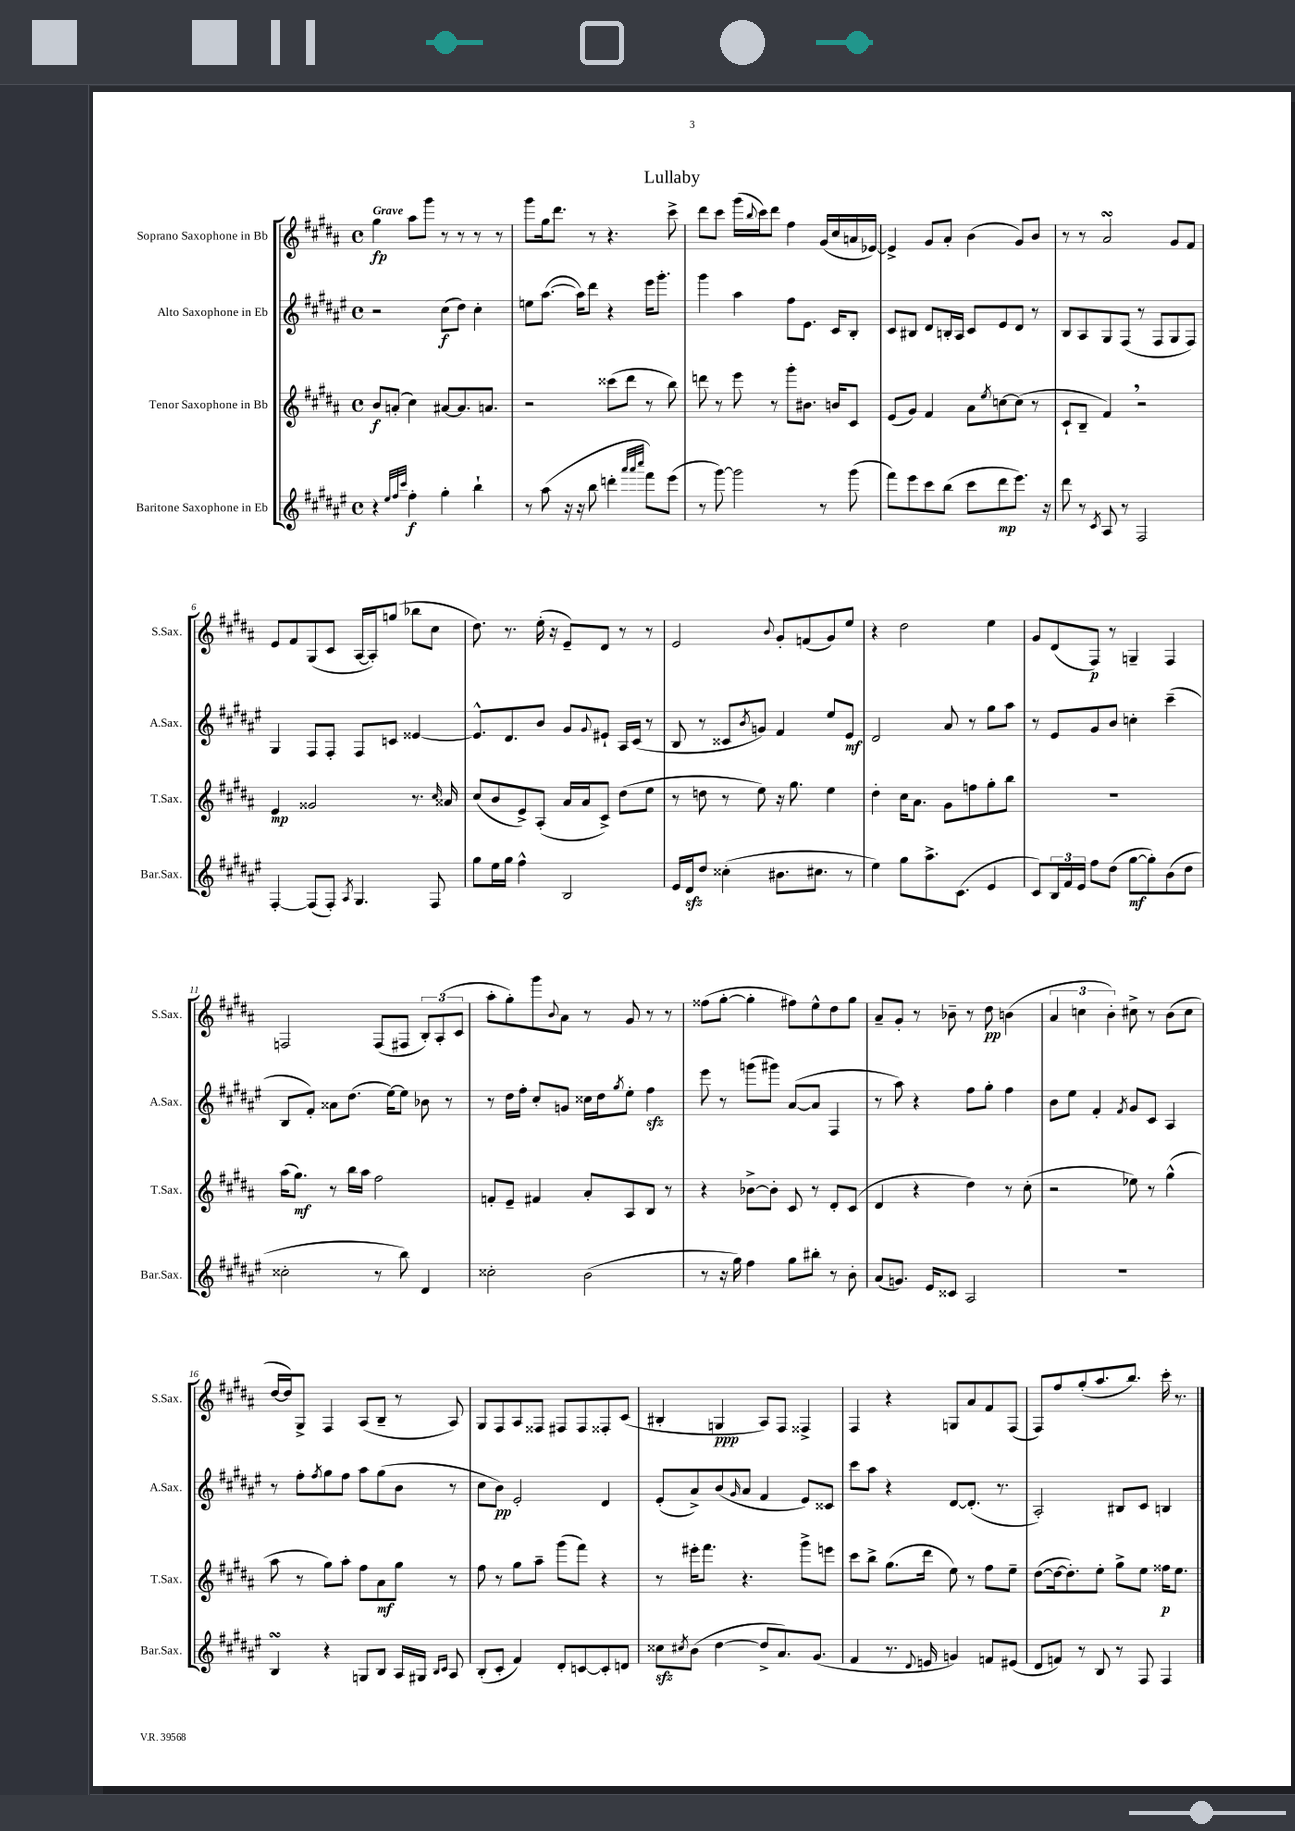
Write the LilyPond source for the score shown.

\header { title = "Lullaby" }
<<
\new StaffGroup <<
\new Staff = "s0" \with { instrumentName = "Soprano Saxophone in Bb" shortInstrumentName = "S.Sax." } {
    \clef treble \key b \major \defaultTimeSignature \time 4/4 \tempo "Grave"
    gis''4\fp ais''8 gis'''8 r8 r8 r8 r8 |
    gis'''8 gis''16 dis'''8. r8 r4. cis'''8-> |
    dis'''8 cis'''8 gis'''16( \appoggiatura { b''8 } cis'''16) dis'''8 fis''4 gis'16( cis''16 a'16 ees'16~) |
    ees'4-> gis'8 ais'8-. b'4( gis'8) b'8 |
    r8 r8 ais'2\turn gis'8 fis'8 |
    e'8 fis'8 gis8( cis'8 ais16~ ais16-.) g''8( bes''8 cis''8 |
    dis''8.) r8. e''16-.( r16 e'8--) dis'8 r8 r8 |
    e'2 \appoggiatura { b'8 } gis'8-. f'8( gis'8) e''8 |
    r4 dis''2 e''4 |
    gis'8 dis'8( fis8\p) r8 g4-- fis4 |
    f2 f8( fis8 \tuplet 3/2 { b8-.) ais8-.( cis'8 } |
    ais''8-. gis''8-.) gis'''8 \appoggiatura { b'8 } ais'8 r8 gis'8 r8 r8 |
    fisis''8( gis''8~-. gis''4-. fis''8) e''8-^ dis''8 gis''8 |
    ais'8-- gis'8-. r8 bes'8-- r8 dis''8\pp b'4( |
    \tuplet 3/2 { ais'4 c''4 b'4-.) } cis''8-> r8 b'8( cis''8 |
    dis''16~ dis''16) gis8-> fis4 ais8( b8-- r8 ais8) |
    gis8 fis8 ais8 fisis8 fis8 fis8 fisis8-. cis'8( |
    bis4-. g4\ppp ais8) fis8 fisis4-> |
    fis4 r4 g8 ais'8 fis'8 fis8( |
    fis8) fis''8 gis''8-.( ais''8. b''8.) cis'''16-. r8. \bar "|." |
}
\new Staff = "s1" \with { instrumentName = "Alto Saxophone in Eb" shortInstrumentName = "A.Sax." } {
    \clef treble \key fis \major \defaultTimeSignature \time 4/4
    r2 cis''8\f( dis''8) cis''4-. |
    e''8 ais''8.~( ais''16) dis'''8 r4 eis'''16 gis'''8.-. |
    gis'''4 ais''4 fis''8 eis'8. cis'16 b8-. |
    cis'8 bis8 dis'8 b16-. ais16 cis'8 eis'8 dis'8 r8 |
    b8 ais8 gis8 fis8( r8 fis8 gis8 fis8) |
    gis4 fis8 fis8-. fis8 c'8 eisis'4~ |
    eisis'8.-^ dis'8. b'8 gis'8 \appoggiatura { gis'8 } eis'8-! ais16 cis'16( r8 |
    b8 r8 cisis'8 \acciaccatura { b'8 } g'8) fis'4 eis''8 eis'8\mf |
    dis'2 ais'8 r8 gis''8 ais''8 |
    r8 eis'8 gis'8 b'8 c''4-. cis'''4--( |
    b8 fis'8-.) aisis'8 dis''8.( eis''16~) eis''8 bes'8 r8 |
    r8 dis''16 fis''16-. cis''8-. g'8 cisis''16 dis''16 \acciaccatura { gis''8 } eis''8-. fis''4\sfz |
    eis'''8 r8 g'''8( gis'''8) ais'8~( ais'8 fis4 |
    r8 ais''8) r4 fis''8 gis''8-. fis''4 |
    b'8 eis''8 fis'4-. \acciaccatura { fis'8 } gis'8 cis'8 ais4 |
    r8 fis''8-. \acciaccatura { fis''8 } gis''8 fis''8 ais''8 gis''8( b'8 r8 |
    cis''8 b'8\pp) eis'2-. dis'4 |
    eis'8-.( ais'8->) b'8( \grace { gis'16 } ais'8 fis'4 eis'8) cisis'8 |
    cis'''8 ais''8 r4 dis'8~ dis'8.-.( r8. |
    ais2-.) bis8 cis'8 b4 \bar "|." |
}
\new Staff = "s2" \with { instrumentName = "Tenor Saxophone in Bb" shortInstrumentName = "T.Sax." } {
    \clef treble \key b \major \defaultTimeSignature \time 4/4
    b'8\f a'8-.( cis''4) ais'8~ ais'8. a'8. |
    r2 cisis'''8( dis'''8 r8 b''8) |
    d'''8 r8 e'''8 r8 gis'''8-. bis'8. b'16 cis'8 |
    e'8( gis'8) fis'4 ais'8 \acciaccatura { e''8 } c''8~ c''8( r8 |
    cis'8-! b8-- fis'4) \breathe r2 |
    e'4\mp gisis'2 r8. \grace { cis''16 } aisis'16 |
    cis''8( b'8 e'8->) ais8-.( ais'16 ais'16 cis'8->) dis''8( e''8 |
    r8 d''8 r8 e''8) r16 gis''8. e''4 |
    dis''4-. cis''16 ais'8. gis'8 f''8 gis''8-. b''8 |
    R1 |
    ais''16( gis''8.\mf) r8 b''16 ais''16 fis''2 |
    f'8-. e'8-- fis'4 ais'8-. ais8 b8 r8 |
    r4 bes'8~-> bes'8-. cis'8 r8 dis'8-. cis'8( |
    dis'4 r4 dis''4) r8 cis''8-.( |
    r2 ees''8) r8 gis''4-^( |
    ais''8 r8 gis''8) ais''8-. fis''8 ais'8\mf gis''8 r8 |
    fis''8 r8 gis''8 ais''8-- gis'''8( fis'''8) r4 |
    r8 eis'''16-. fis'''8. r4. gis'''8-> e'''8 |
    cis'''8 b''8-> gis''8.( dis'''16 e''8) r8 fis''8 e''8-- |
    dis''8~( dis''16~ dis''8.-.) e''8-. gis''8-> e''8 fisis''16\p e''8. \bar "|." |
}
\new Staff = "s3" \with { instrumentName = "Baritone Saxophone in Eb" shortInstrumentName = "Bar.Sax." } {
    \clef treble \key fis \major \defaultTimeSignature \time 4/4
    r4 \grace { eis''32 fis''32 cis'''32 } fis''4-.\f gis''4-. b''4-! |
    r8 ais''8( r16 r16 b''8 d'''4-. \grace { ais'''32 ais'''32 cis''''32 } fis'''8) eis'''8( |
    r8 gis'''8~) gis'''2 r8 gis'''8( |
    fis'''8) eis'''8 cis'''8 b''8( cis'''8 dis'''8\mp eis'''8.) r16 |
    dis'''8 r8 \acciaccatura { cis'8 } ais8 r8 fis2 |
    fis4~-. fis8( fis8-.) \acciaccatura { ais8 } gis4. fis8 |
    gis''8 eis''16 gis''16 fis''4-^ b2 |
    eis'16 dis'16\sfz dis''8 cisis''4-.( bis'8. cis''8. r8 |
    eis''4) gis''8 ais''8.-> cis'8.( eis'4 |
    cis'8) \tuplet 3/2 { b16 fis'16 eis'16 } fis''8 dis''8( gis''8~\mf gis''8-.) b'8( dis''8 |
    cisis''2-. r8 b''8) dis'4 |
    cisis''2-. b'2( |
    r8 r16 gis''16) fis''4 gis''8 bis''8-. r8 b'8-. |
    ais'8( g'8.) eis'16 cisis'8 ais2 |
    R1 |
    b4\turn r4 g8 b8 ais16 gis16 \grace { b16 cis'16 } ais8 |
    b8-.( cis'8-. fis'4) dis'8-. c'8~ c'8-. d'8 |
    cisis''8\sfz \acciaccatura { cis''8 } b'8( dis''4~ dis''8-> ais'8.) gis'8.( |
    fis'4 r8. \appoggiatura { dis'8 } e'16 g'4) f'8 eis'8( |
    dis'8 f'8) r8 b8 r8 fis8 fis4 \bar "|." |
}
>>
>>
